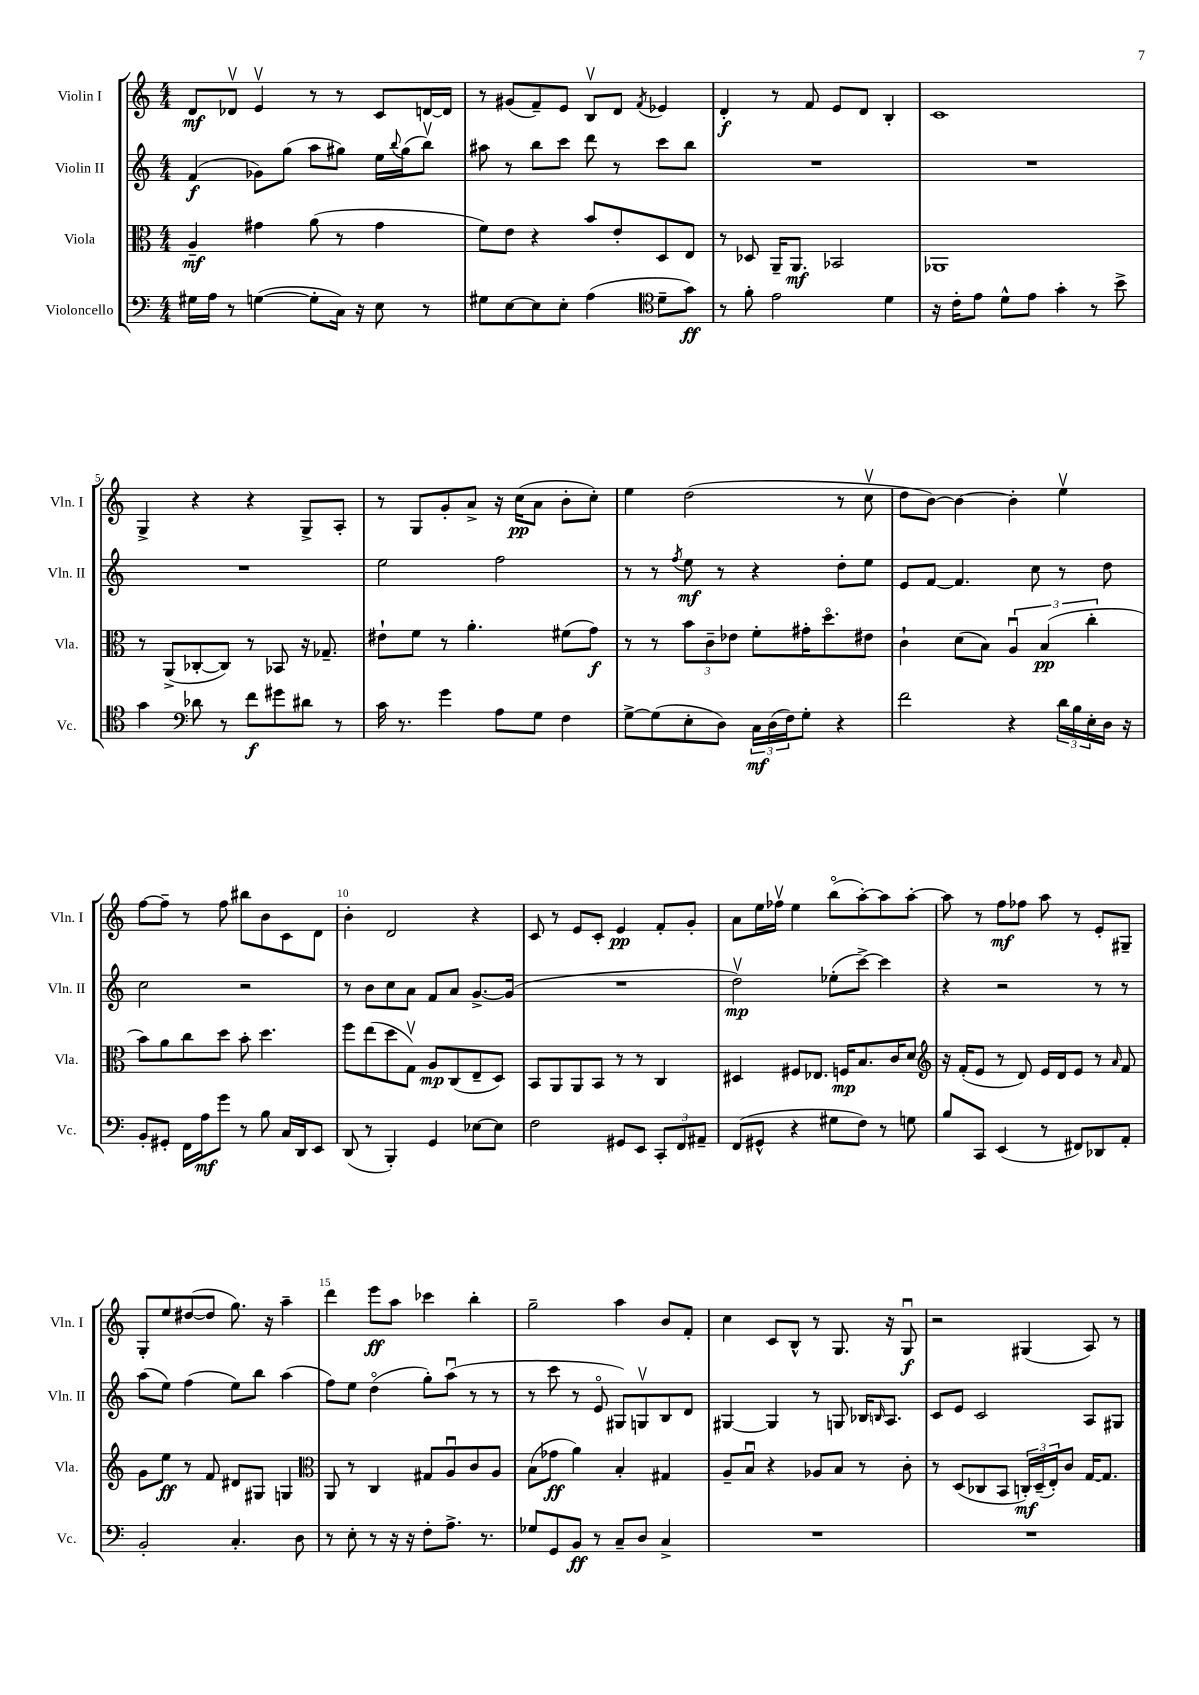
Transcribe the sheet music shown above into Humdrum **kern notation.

**kern	**kern	**kern	**kern
*staff4	*staff3	*staff2	*staff1
*clefF4	*clefC3	*clefG2	*clefG2
*k[]	*k[]	*k[]	*k[]
*M4/4	*M4/4	*M4/4	*M4/4
16G#	4A~	(4f	8d
16A	.	.	.
8r	.	.	8d-v
([4G	4g#	8g-)	4ev
.	.	(8gg	.
8G']	(8a	8aa	8r
16C)	8r	8gg#)	8r
16r	.	.	.
8E	4g#	16ee	8c
.	.	8qqbb	.
.	.	(16gg#	.
8r	.	8bbv)	[16d
.	.	.	16d]
=	=	=	=
8G#	8f)	8aa#	8r
[8E	8e	8r	(8g#
8E]	4r	8bb	8f~)
8E'	.	8ccc	8e
(4A	8b	8ddd	8Bv
.	8e'	8r	8d
*clefC4	*	*	*
.	.	.	8qf
8d~	8D	8ccc	4e-
8g)	8E	8bb	.
=	=	=	=
8r	8r	1r	4d'
8f'	8D-	.	.
2e	16AA~	.	8r
.	8.AA	.	.
.	.	.	8f
.	2BB-	.	8e
.	.	.	8d
4d	.	.	4B'
=	=	=	=
16r	1AA-	1r	1c
16c'	.	.	.
8e	.	.	.
8d^^	.	.	.
8e	.	.	.
4g'	.	.	.
8r	.	.	.
8b^	.	.	.
=	=	=	=
4g	8r	1r	4G^
.	(8AA^	.	.
*clefF4	*	*	*
8d-	[8C-'	.	4r
8r	8C-])	.	.
8f	8r	.	4r
8g#	8BB-	.	.
8d#	16r	.	8G^
.	8.G-~	.	.
8r	.	.	8A'
=	=	=	=
16c	8e#`	2ee	8r
8.r	.	.	.
.	8f	.	8G
4g	8r	.	8g'
.	4.a'	.	8a^
8A	.	2ff	16r
.	.	.	(16cc
8G	.	.	8a
4F	(8f#	.	8b'
.	8g)	.	8cc')
=	=	=	=
[8G^	8r	8r	4ee
(8G]	8r	8r	.
.	.	8qff	.
8E'	12b	8ee	(2dd
.	12c~	.	.
8D)	.	8r	.
.	12e-	.	.
24C	8f'	4r	.
(24D	.	.	.
24F)	.	.	.
8G'	16g#'	.	.
.	8.ddo	.	.
4r	.	8dd'	8r
.	8e#	8ee	8ccv
=	=	=	=
2f	4c`	8e	8dd
.	.	[8f	[8b)
.	(8d	4.f]	4b_
.	8B)	.	.
4r	6Au	.	4b']
.	.	8cc	.
.	(6B	.	.
24d	.	8r	4eev
24B	.	.	.
24E'	6cc'	.	.
16D	.	8dd	.
16r	.	.	.
=	=	=	=
8BB'	8b)	2cc	[8ff
8GG#'	8a	.	8ff~]
16FF	8cc	.	8r
16A	.	.	.
8g	8dd	.	8ff
8r	8b'	2r	8bb#
8B	4.dd	.	8b
16C	.	.	8c
16DD	.	.	.
8EE	.	.	8d
=	=	=	=
(8DD	8ff	8r	4b'
8r	(8ee	8b	.
4BBB')	8dd	8cc	2d
.	8Gv)	8a	.
4GG	8A	8f	.
.	(8C	8a	.
[8E-	8E~	[8.g^	4r
8E-]	8D)	.	.
.	.	(16g]	.
=	=	=	=
2F	8BB	1r	8c
.	8AA	.	8r
.	8AA	.	8e
.	8BB	.	8c'
8GG#	8r	.	4e
8EE	8r	.	.
12CC'	4C	.	8f'
12FF	.	.	.
.	.	.	8g'
12AA#~	.	.	.
=	=	=	=
(8FF	4D#	2ddv)	8a
8GG#^^	.	.	16ee
.	.	.	16ff-v
4r	8F#	.	4ee
.	8.E-	.	.
8G#	.	(8ee-'	(8bbo
.	16F	.	.
8F)	8.B	[8ccc^)	[8aa')
8r	.	4ccc]	8aa]
.	16c	.	.
8G	8d	.	[8aa'
=	=	=	=
*	*clefG2	*	*
8B	16r	4r	8aa]
.	(16f'	.	.
8CC	8e	.	8r
(4EE	8r	2r	8ff
.	8d)	.	8ff-
8r	16e	.	8aa
.	16d	.	.
8FF#)	8e	.	8r
8DD-	8r	8r	8e'
.	16qqa	.	.
8AA'	8f	8r	8G#~
=	=	=	=
2BB'	8g	(8aa	8G'
.	8ee	8ee)	8ee
.	8r	(4ff	([8dd#
.	8f	.	8dd#]
4.C'	8d#	8ee)	8.gg)
.	8G#	8bb	.
.	.	.	16r
.	4G	(4aa	4aa~
8D	.	.	.
=	=	=	=
*	*clefC3	*	*
8r	8AA	8ff)	4ddd
8E'	8r	8ee	.
8r	4C	(4ddo	8eee
16r	.	.	8aa
16r	.	.	.
8F'	8G#	8gg')	4ccc-
8.A^	8Au	(8aau	.
.	8c	8r	4bb'
8.r	.	.	.
.	8A	8r	.
=	=	=	=
8G-	(8B	8r	2gg~
8GG	8g-	8ccc	.
8BB	4a)	8r	.
8r	.	8eo	.
8C~	4B'	8G#)	4aa
8D	.	8Gv	.
4C^	4G#	8B	8b
.	.	8d	8f'
=	=	=	=
1r	8A~	[4G#	4cc
.	8Bu	.	.
.	4r	4G#]	8c
.	.	.	8B^^
.	8A-	8r	8r
.	8B	8G	8.G
.	8r	16B-	.
.	.	16qqB	.
.	.	8.A	16r
.	8c'	.	8Gu
=	=	=	=
1r	8r	8c	2r
.	(8D	8e	.
.	8C-	2c	.
.	8BB	.	.
.	24C')	.	(4G#
.	(24D~	.	.
.	24E')	.	.
.	8c	.	.
.	[16G	8A	8A)
.	8.G]	.	.
.	.	8G#	8r
==	==	==	==
*-	*-	*-	*-
